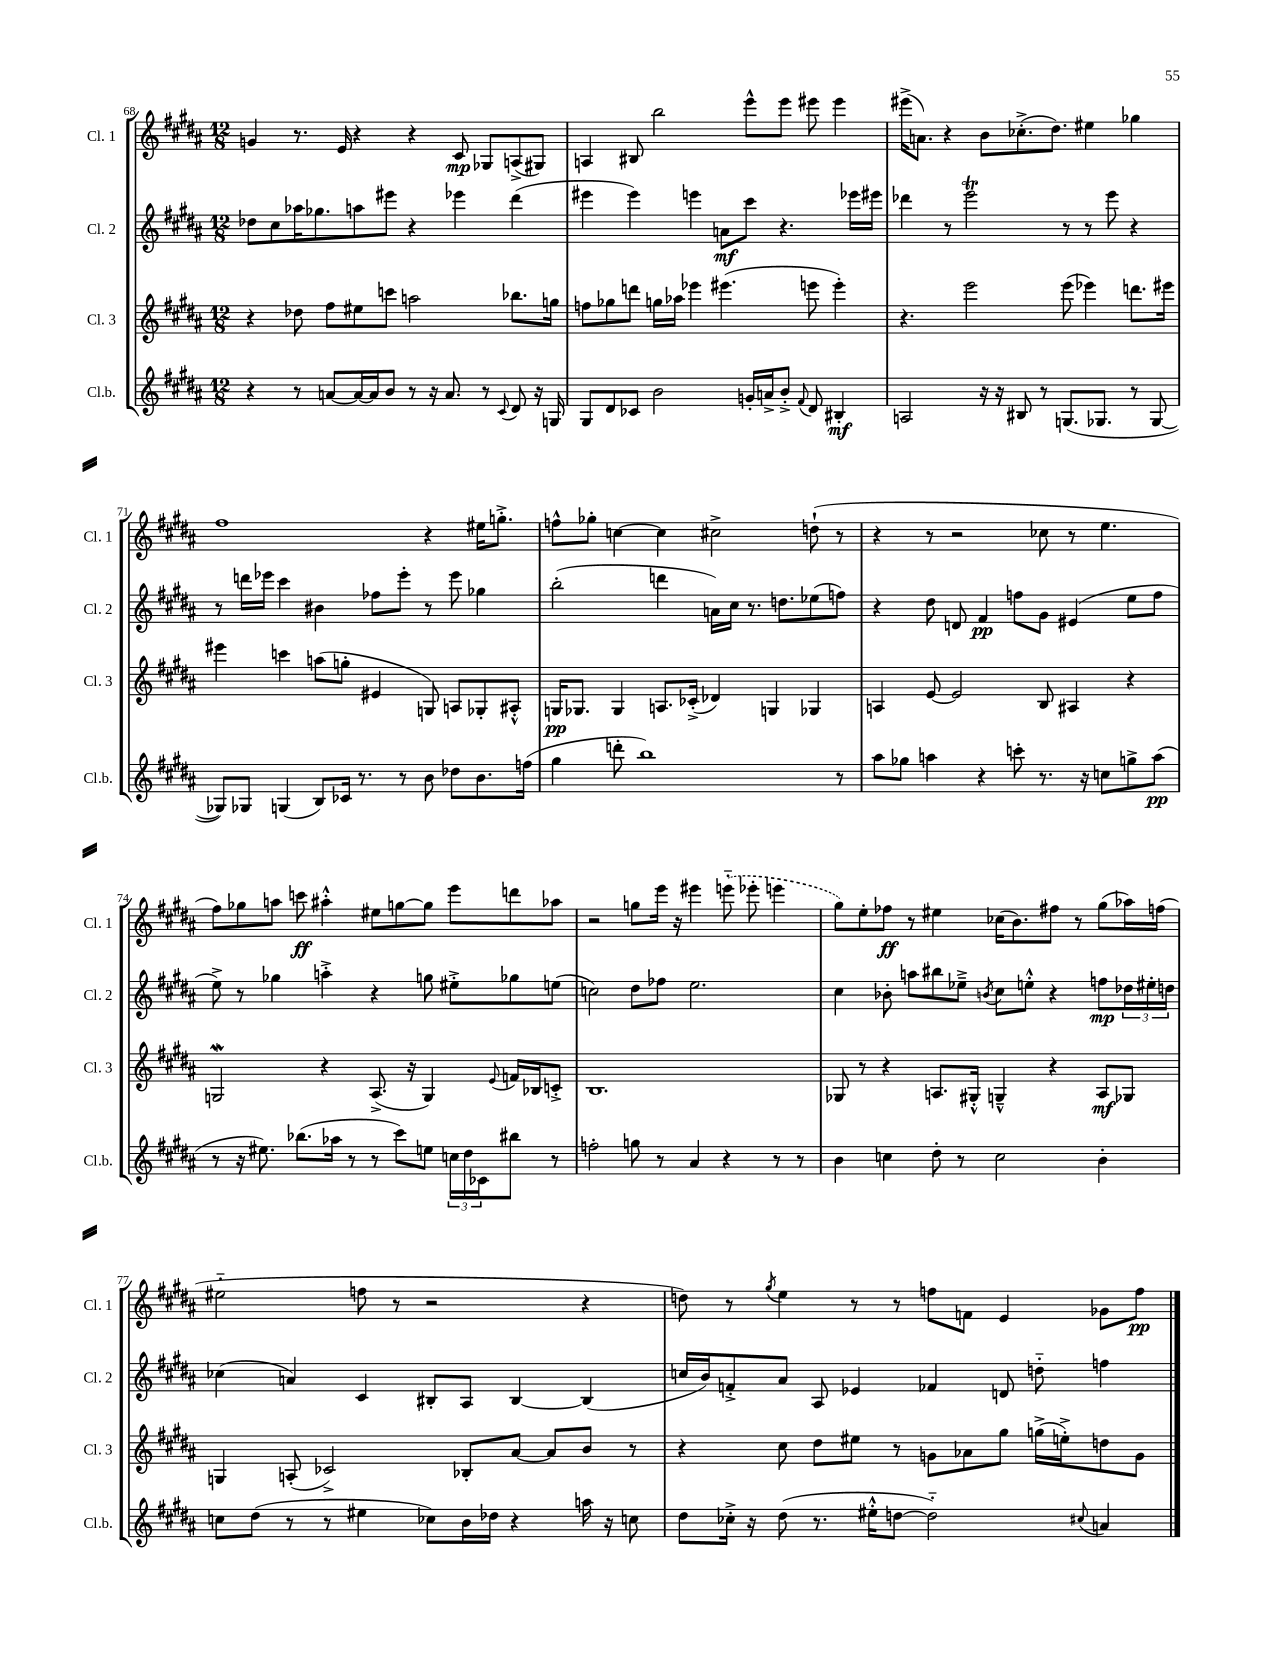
<<
\new StaffGroup <<
\new Staff = "s0" \with { instrumentName = "Cl. 1" shortInstrumentName = "Cl. 1" } {
    \clef treble \key b \major \numericTimeSignature \time 12/8
    g'4 r8. e'16 r4 r4 cis'8\mp ges8 a8->( gis8) |
    a4 bis8 b''2 e'''8-^ e'''8 eis'''8 eis'''4 |
    eis'''16->( a'8.) r4 b'8 ces''8.-.->( dis''8.) eis''4 ges''4 |
    fis''1 r4 eis''16 g''8.-.-> |
    f''8-^ ges''8-. c''4~ c''4 cis''2-> d''8-!( r8 |
    r4 r8 r2 ces''8 r8 e''4. |
    fis''8) ges''8 a''8 c'''8\ff ais''4-.-^ eis''8 g''8~ g''8 e'''8 d'''8 aes''8 |
    r2 g''8 e'''16 r16 eis'''4 \once \slurDashed e'''8-_( ees'''8-. e'''4 |
    gis''8) e''8-. fes''8\ff r8 eis''4 ces''16( b'8.) fis''8 r8 gis''8( aes''16) f''16( |
    eis''2-_ f''8 r8 r2 r4 |
    d''8) r8 \acciaccatura { gis''8 } e''4 r8 r8 f''8 f'8 e'4 ges'8 f''8\pp \bar "|." |
}
\new Staff = "s1" \with { instrumentName = "Cl. 2" shortInstrumentName = "Cl. 2" } {
    \clef treble \key b \major \numericTimeSignature \time 12/8
    des''8 cis''8 aes''16 ges''8. a''8 eis'''8 r4 ees'''4 dis'''4( |
    eis'''4 eis'''4) e'''4 a'8\mf cis'''8 r4. ees'''16 eis'''16 |
    des'''4 r8 e'''2\trill r8 r8 e'''8 r4 |
    r8 d'''16 ees'''16 cis'''4 bis'4 fes''8 ees'''8-. r8 ees'''8 ges''4 |
    b''2-.( d'''4 a'16) cis''16 r8. d''8. ees''8( f''8) |
    r4 dis''8 d'8 fis'4\pp f''8 gis'8 eis'4( e''8 f''8 |
    e''8->) r8 ges''4 a''4-.-> r4 g''8 eis''8-.-> ges''8 e''8( |
    c''2) dis''8 fes''8 e''2. |
    cis''4 bes'8-. a''8 bis''8 ees''8---> \acciaccatura { b'8 } cis''8 e''8-.-^ r4 f''8\mp \tuplet 3/2 { des''16 eis''16-. d''16 } |
    ces''4( a'4) cis'4 bis8-. ais8 bis4~ bis4( |
    c''16 b'16) f'8-.-> ais'8 ais8 ees'4 fes'4 d'8 d''8-_ f''4 \bar "|." |
}
\new Staff = "s2" \with { instrumentName = "Cl. 3" shortInstrumentName = "Cl. 3" } {
    \clef treble \key b \major \numericTimeSignature \time 12/8
    r4 des''8 fis''8 eis''8 c'''8 a''2 bes''8. g''16 |
    f''8 ges''8 d'''8 g''16 aes''16 ees'''4 eis'''4.( e'''8 e'''4-.) |
    r4. e'''2 e'''8( ees'''4) d'''8. eis'''16 |
    eis'''4 c'''4 a''8( g''8-. eis'4 g8) a8 ges8-. ais8-.-^ |
    g16\pp ges8. ges4 a8. ces'16-.->( des'4) g4 ges4 |
    a4 e'8~ e'2 b8 ais4 r4 |
    g2\mordent r4 ais8.->( r16 g4) \appoggiatura { e'8 } f'16 bes16 c'8-.-> |
    b1. |
    ges8 r8 r4 a8. gis16-.-^ g4---^ r4 a8\mf ges8 |
    g4 a8-.( ces'2->) bes8-. ais'8~ ais'8 b'8 r8 |
    r4 cis''8 dis''8 eis''8 r8 g'8 aes'8 gis''8 g''16->( e''16-.->) d''8 g'8 \bar "|." |
}
\new Staff = "s3" \with { instrumentName = "Cl.b." shortInstrumentName = "Cl.b." } {
    \clef treble \key b \major \numericTimeSignature \time 12/8
    r4 r8 a'8~ a'16~ a'16 b'8 r8 r16 a'8. r8 \appoggiatura { cis'8 } dis'8 r16 g16 |
    gis8 dis'8 ces'8 b'2 g'16-. a'16-> b'8-.-> \appoggiatura { fis'8 } dis'8 bis4-.\mf |
    a2 r16 r16 bis8 r8 g8.( ges8. r8 ges8~ |
    ges8) ges8 g4( b8) ces'16 r8. r8 b'8 des''8 b'8. f''16( |
    gis''4 d'''8-. b''1) r8 |
    ais''8 ges''8 a''4 r4 c'''8-. r8. r16 c''8 g''8-> a''8\pp( |
    r8 r16 eis''8.) bes''8.( aes''16 r8 r8 cis'''8) e''8 \tuplet 3/2 { c''16 dis''16 ces'16 } bis''8 r8 |
    f''2-. g''8 r8 ais'4 r4 r8 r8 |
    b'4 c''4 dis''8-. r8 c''2 b'4-. |
    c''8 dis''8( r8 r8 eis''4 ces''8) b'16 des''16 r4 a''16 r16 c''8 |
    dis''8 ces''16-.-> r16 dis''8( r8. eis''16-.-^ d''8~ d''2-_) \appoggiatura { cis''8 } a'4 \bar "|." |
}
>>
>>
\layout { \context { \Score currentBarNumber = #68 } }
